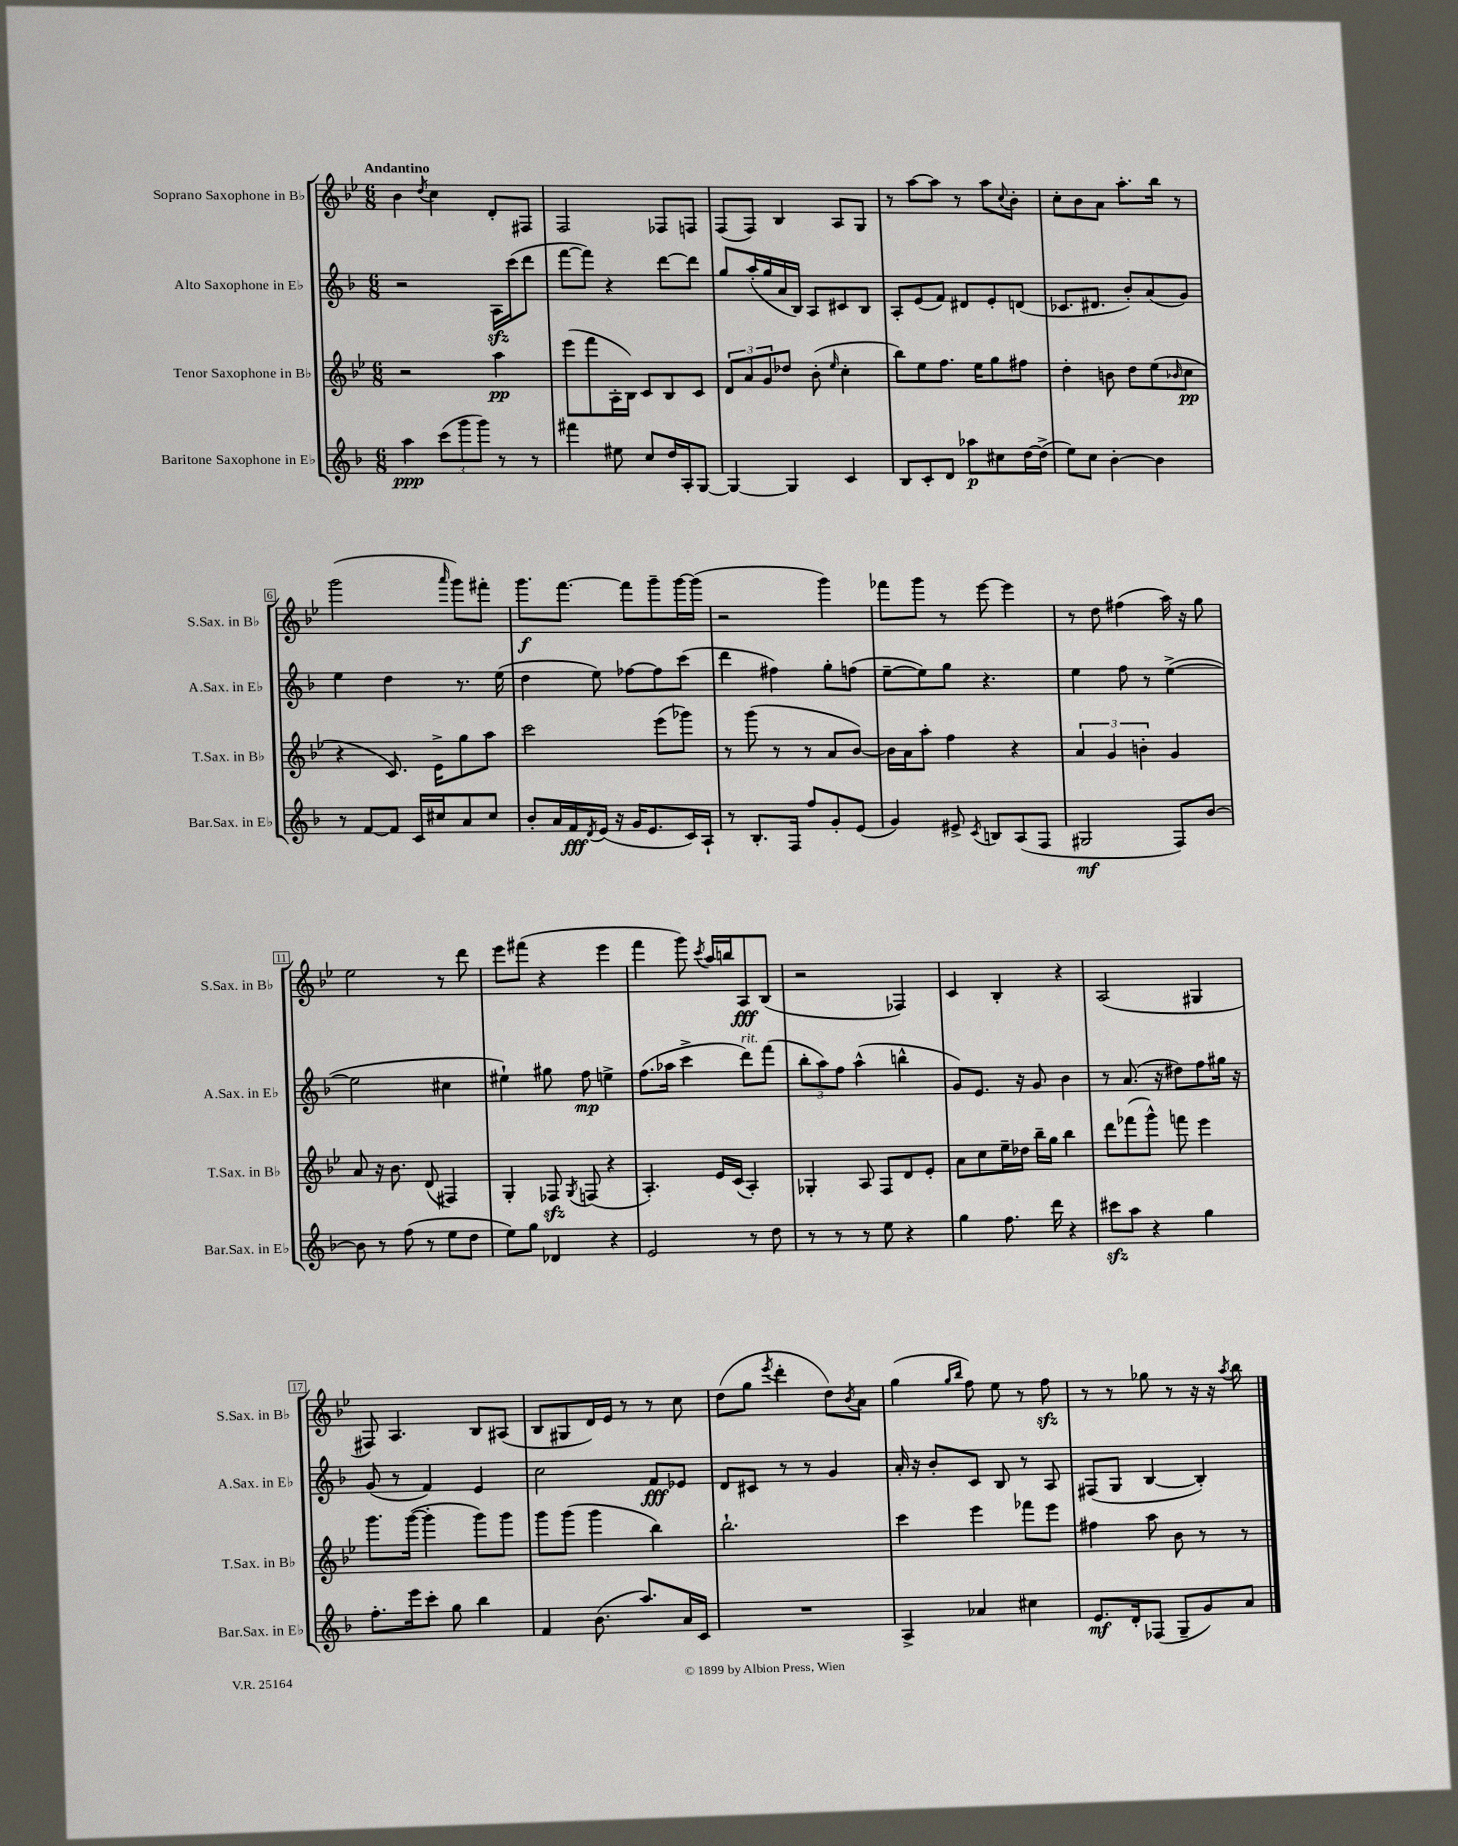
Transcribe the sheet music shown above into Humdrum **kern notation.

**kern	**kern	**kern	**kern
*staff4	*staff3	*staff2	*staff1
*clefG2	*clefG2	*clefG2	*clefG2
*k[b-]	*k[b-e-]	*k[b-]	*k[b-e-]
*M6/8	*M6/8	*M6/8	*M6/8
4aa	2r	2r	4b-
.	.	.	8qdd
(12ccc	.	.	4cc
12ggg	.	.	.
12ggg)	.	.	.
8r	4aa	16A	8d'
.	.	(16ccc	.
8r	.	8ddd	8F#
=	=	=	=
4fff#	(8eee-	[8fff	2F
.	8fff	8fff])	.
8ee#	16A'	4r	.
.	16B-)	.	.
8cc	8c	.	.
16dd	8B-	[8ddd	8F-
16A'	.	.	.
[8G	8c	8ddd]	8F
=	=	=	=
4G_	12d	8gg	(8F
.	12a	.	.
.	.	(16aa'	8F)
.	12g	.	.
.	.	16gg	.
4G]	8dd-	16a	4B-
.	.	16B-)	.
.	(8b-'	8A	.
.	16qqee-	.	.
4c	4cc'	8c#	8A
.	.	8B-	8G
=	=	=	=
8B-	8bb-)	8A'	8r
8c'	8ee-	(8e	[8aa
8d	8.ff	8f)	8aa]
8aa-	.	8d#	8r
.	16ee-	.	.
8cc#	8gg	8e'	8aa
.	.	.	8qqcc
[16dd	8ff#	(8d	8b-'
(16dd^]	.	.	.
=	=	=	=
8ee)	4dd'	8.c-	8cc'
8cc	.	.	8b-
.	.	8.d#	.
[4b-'	8b	.	8a
.	8dd	8b-')	8.aa'
4b-]	(8ee-	(8a	.
.	.	.	16bb-
.	16qqb-	.	.
.	8cc	8g)	8r
=	=	=	=
8r	4r	4ee	(2ggg
[8f	.	.	.
8f]	8.c)	4dd	.
16c	.	.	.
16cc#	16e-^	.	.
.	.	.	16qqaaa
8a	8gg	8.r	8ggg)
8cc#	8aa	.	8fff#'
.	.	(16ee	.
=	=	=	=
8b-'	2ccc	4dd	8.ggg
16a	.	.	.
16f	.	.	[8.fff
8qd	.	.	.
(16e	.	8ee)	.
16r	.	.	.
16g	.	[8ff-	8fff]
8.e	.	.	.
.	(8eee-	8ff-]	8ggg~
16c)	8ggg-)	(8ccc	[16ggg
16A`	.	.	(16ggg]
=	=	=	=
8r	8r	4ddd	2r
8.B-'	(8ggg	.	.
.	8r	4ff#)	.
16F	.	.	.
8ff	8r	.	.
8g'	8a	8gg'	4ggg)
(8e	[8b-)	(8ff	.
=	=	=	=
4g)	16b-]	[8ee~	8fff-
.	16a	.	.
.	8aa'	8ee])	8ggg
8e#^	4ff	8gg	8r
8qc	.	.	.
8B	.	4.r	[8eee-
(8A	4r	.	4eee-]
8F	.	.	.
=	=	=	=
2G#	6a	4ee	8r
.	.	.	8dd
.	6g	.	.
.	.	8ff	(4ff#
.	6b'	.	.
.	.	8r	.
8F)	4g	([4ee^	16aa)
.	.	.	16r
[8b-	.	.	8gg
=	=	=	=
8b-]	8a	2ee]	2ee-
8r	16r	.	.
.	8.b-	.	.
(8ff	.	.	.
8r	(8d	.	.
8ee	4F#)	4cc#	8r
8dd	.	.	8ddd
=	=	=	=
8ee)	4G'	4ee#`)	8eee-
8gg	.	.	(8fff#
4d-	8F-	8gg#	4r
.	8qG	.	.
.	(8F	8ff	.
4r	4r	4ee^	4eee-
=	=	=	=
2e	4.A')	(8.ff	4fff
.	.	16aa-	.
.	.	4ccc^	8ggg)
.	.	.	8qccc
.	16e-	.	16aa
.	(16c	.	16bb
8r	4A')	8ddd)	8A
8dd	.	(8fff	(8B-
=	=	=	=
8r	4G-'	12bb-'	2r
.	.	12aa)	.
8r	.	.	.
.	.	12ff	.
8r	8A	(4aa^^	.
8ee	8F	.	.
4r	8d	4bb^^	4F-)
.	8e-'	.	.
=	=	=	=
4gg	8a	8g)	4c
.	8cc	8.e	.
8.ff	16ee-~	.	4B-'
.	16dd-	16r	.
.	16bb-~	8g	.
16ddd	16gg	.	.
4r	4bb-	4b-	4r
=	=	=	=
8ccc#	8ddd	8r	(2A
8aa	(8fff-	(8.a	.
4r	8ggg^^)	.	.
.	.	16r	.
.	8fff	8dd#)	.
4gg	4eee-	8ff	4G#
.	.	16gg#	.
.	.	16r	.
=	=	=	=
8.ff'	8.ggg	(8g	8F#)
.	.	8r	4.A
16eee	([16ggg	.	.
8ccc'	4ggg']	4f)	.
8gg	.	.	.
4bb-	8ggg)	4e	8B-
.	8ggg	.	(8A#
=	=	=	=
4f	8ggg	2cc	8B-
.	(8ggg	.	8G#
(8.b-	4ggg	.	16d)
.	.	.	16e-
.	.	.	8r
8.aa)	.	.	.
.	4bb-)	8f	8r
16a	.	8e-	8cc
16c	.	.	.
=	=	=	=
2.r	2.bb-`	8d	(8dd
.	.	8c#	8gg
.	.	.	8qeee-
.	.	8r	4ddd'
.	.	8r	.
.	.	4g	8dd)
.	.	.	8qb-
.	.	.	8a
=	=	=	=
4A^	4ccc	16a'	(4gg
.	.	16r	.
.	.	8b-'	.
.	.	.	16qqgg
.	.	.	16qqbb-
4a-	4eee-	8c	8ff)
.	.	8B-	8ee-
4cc#	8fff-	8r	8r
.	8eee-	8A	8ff
=	=	=	=
8.e	4ff#	(8F#	8r
.	.	8G	8r
16d'	.	.	.
(8F-	8aa	[4B-	8gg-
8G~	8b-	.	8r
8g)	8r	4B-'])	16r
.	.	.	16r
.	.	.	8qaa
8a	8r	.	8bb-
==	==	==	==
*-	*-	*-	*-
